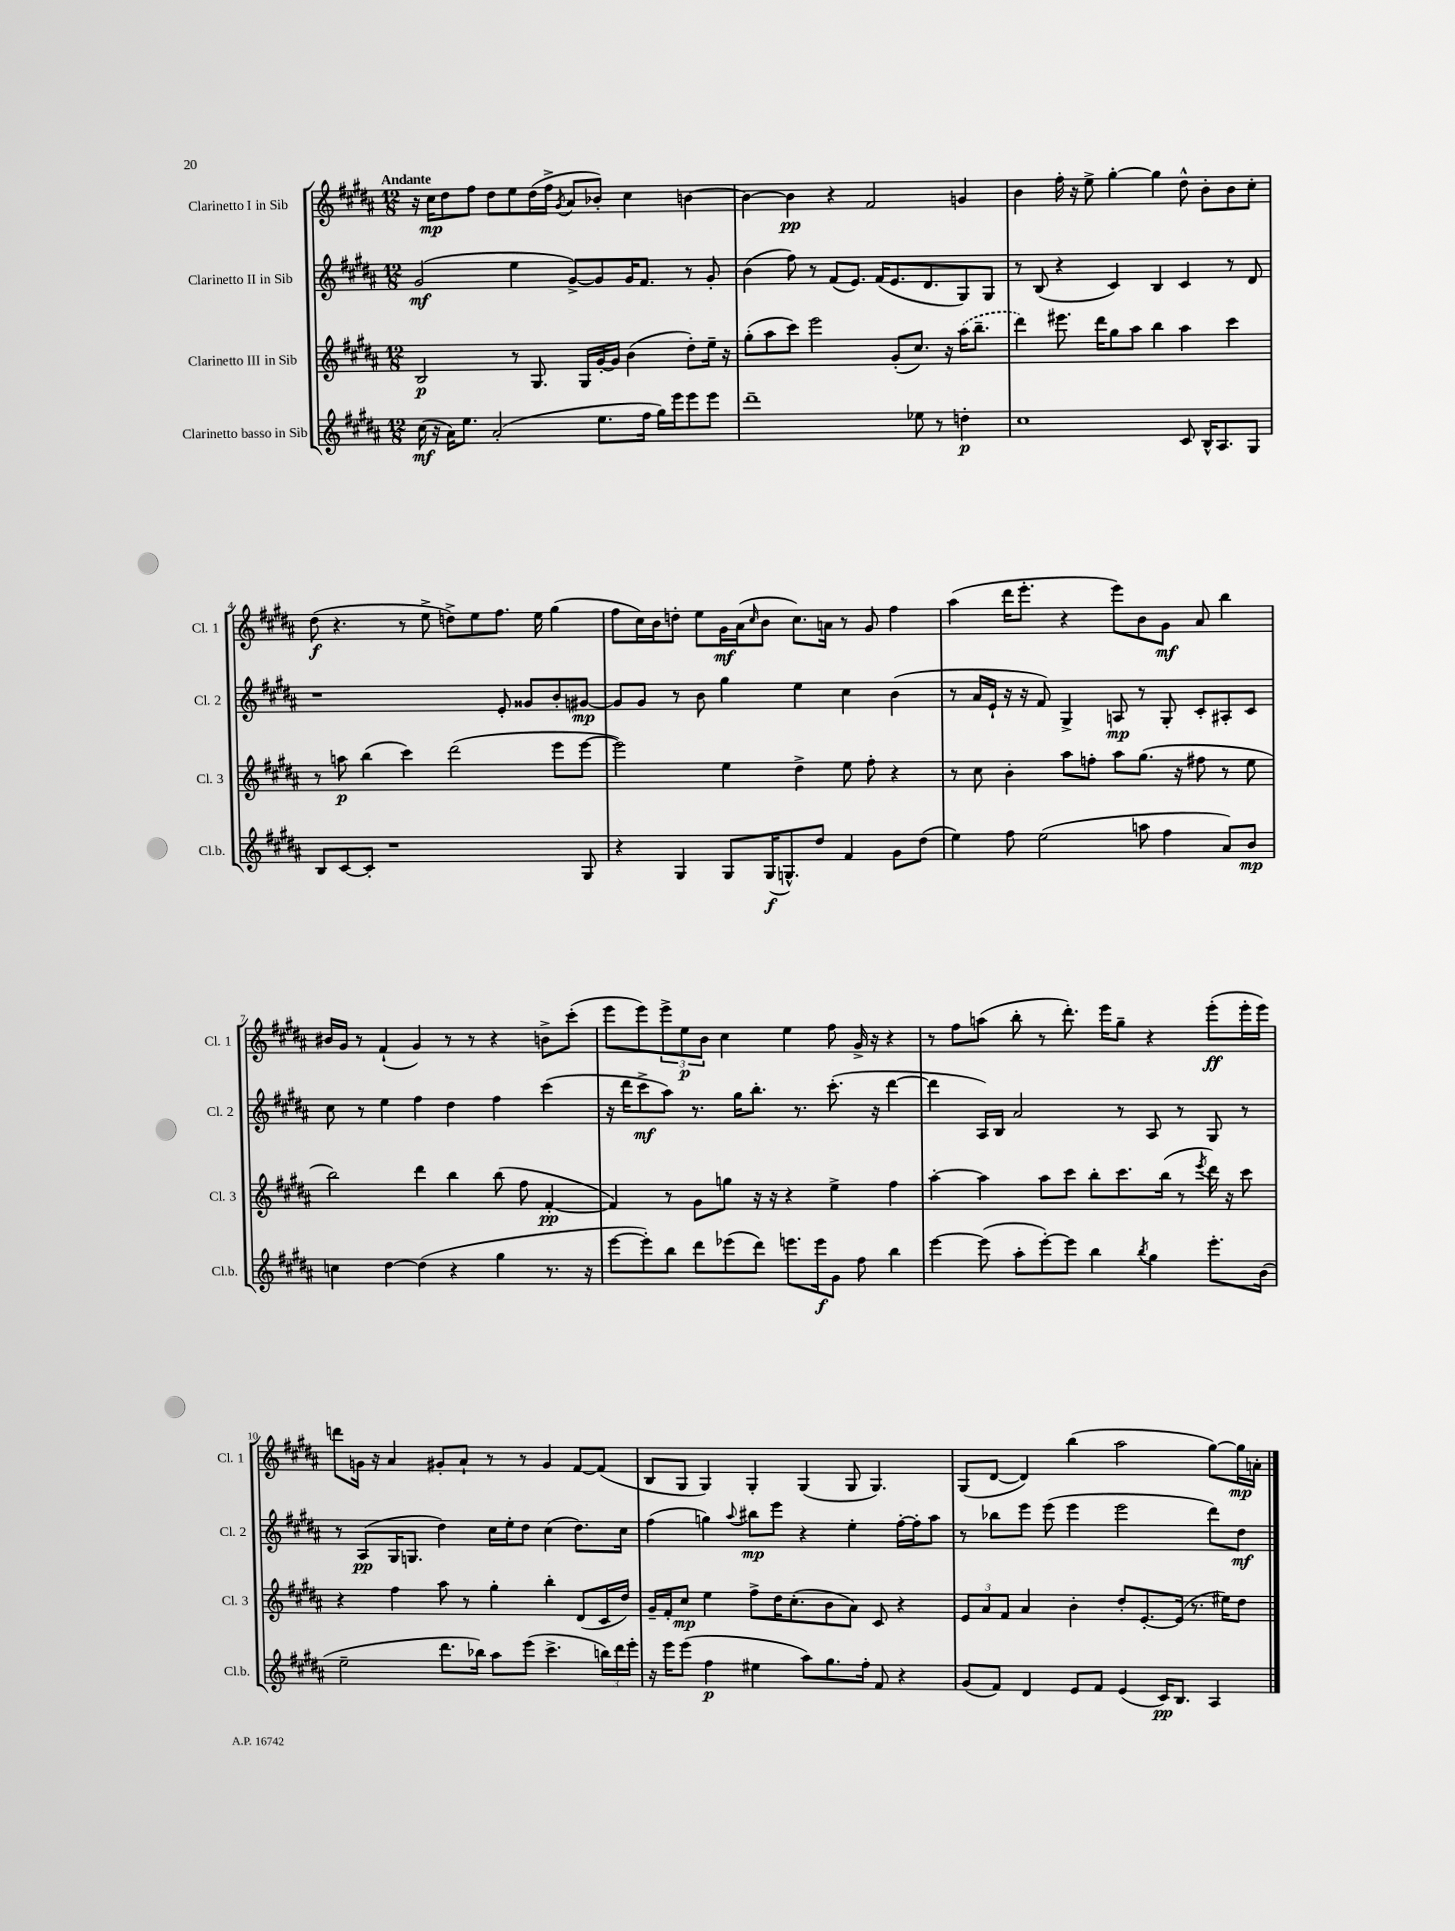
<<
\new StaffGroup <<
\new Staff = "s0" \with { instrumentName = "Clarinetto I in Sib" shortInstrumentName = "Cl. 1" } {
    \clef treble \key b \major \numericTimeSignature \time 12/8 \tempo "Andante"
    r16 cis''16\mp dis''8 fis''8 dis''8 e''8 dis''16( fis''16-> \acciaccatura { gis'8 } ais'8 bes'8-.) cis''4 b'4~ |
    b'4~ b'4\pp r4 fis'2 g'4 |
    b'4 fis''16-. r16 e''8-> gis''4~-. gis''4 dis''8-^ b'8-. b'8 cis''8-. |
    dis''8\f( r4. r8 e''8-> d''8->) e''8 fis''8. e''16 gis''4( |
    fis''8 cis''16) b'16 d''8-. e''8 gis'16\mf ais'16( \grace { cis''16 } b'8 cis''8.) a'16 r8 gis'8 fis''4 |
    ais''4( dis'''16 e'''8.-. r4 e'''8) b'8 gis'8\mf ais'8 b''4 |
    bis'16 gis'16 r8 fis'4-!( gis'4) r8 r8 r4 b'8-> cis'''8-.( |
    e'''8 e'''8) \tuplet 3/2 { e'''8-> e''8\p b'8 } cis''4 e''4 fis''8 gis'16-> r16 r4 |
    r8 fis''8 a''8( b''8-. r8 dis'''8.-.) e'''16 gis''8-- r4 e'''8-.\ff( e'''16-. e'''16) |
    d'''8 g'16 r16 ais'4 gis'8-. ais'8-! r8 r8 gis'4 fis'8~ fis'8( |
    b8 gis8 gis4) gis4-. gis4( gis8 gis4.) |
    gis8( dis'8~ dis'4) b''4( ais''2 gis''8~) gis''16\mp a'16-. \bar "|." |
}
\new Staff = "s1" \with { instrumentName = "Clarinetto II in Sib" shortInstrumentName = "Cl. 2" } {
    \clef treble \key b \major \numericTimeSignature \time 12/8
    gis'2\mf( e''4 gis'8~->) gis'8 gis'16 fis'8. r8 gis'8-. |
    b'4( fis''8) r8 fis'8( e'8.) fis'16( e'8. dis'8. gis8) gis8 |
    r8 b8( r4 cis'4) b4 cis'4 r8 dis'8 |
    r1 e'8-. gisis'8 b'8-. gis'8~\mp |
    gis'8 gis'8 r8 b'8 gis''4 e''4 cis''4 b'4( |
    r8 ais'16 e'16-! r16 r16 fis'8) gis4-> a8\mp r8 gis8-. cis'8-. ais8-. cis'8 |
    cis''8 r8 e''4 fis''4 dis''4 fis''4 cis'''4( |
    r16 dis'''16 cis'''8->\mf ais''8) r8. gis''16 b''8.-. r8. cis'''8.-.( r16 dis'''4~ |
    dis'''4 ais16) b16 ais'2 r8 ais8 r8 gis8 r8 |
    r8 ais8\pp( gis16 g8. dis''4) cis''16 e''16-. dis''8 cis''4( dis''8.) cis''16 |
    fis''4( g''4) \appoggiatura { ais''8 } bis''8\mp e'''8 r4 e''4-. fis''16~-. fis''16-. ais''8 |
    r8 bes''8 e'''8 e'''8( e'''4 e'''2 dis'''8) dis''8\mf \bar "|." |
}
\new Staff = "s2" \with { instrumentName = "Clarinetto III in Sib" shortInstrumentName = "Cl. 3" } {
    \clef treble \key b \major \numericTimeSignature \time 12/8
    b2\p r8 gis8. gis16 gis'16~-. gis'16 b'4( dis''8-.) e''16-- r16 |
    gis''8-.( ais''8 cis'''8) e'''2 gis'8-.( cis''8.) r16 \once \slurDashed ais''16( b''8.-- |
    dis'''4) eis'''8. dis'''16 gis''8 ais''8 b''4 ais''4 cis'''4 |
    r8 a''8\p b''4( cis'''4) dis'''2( e'''8 e'''8~ |
    e'''2) e''4 dis''4-> e''8 fis''8-. r4 |
    r8 cis''8 b'4-. ais''8 f''8-. ais''8 gis''8.( r16 fis''8 r8 e''8 |
    b''2) dis'''4 b''4 b''8( fis''8 fis'4~-.\pp |
    fis'4) r8 gis'8 g''8 r16 r16 r4 e''4-> fis''4 |
    ais''4~-. ais''4 ais''8 cis'''8 b''8-. cis'''8. b''16( r8 \acciaccatura { e'''8 } dis'''16) r16 cis'''8 |
    r4 fis''4 ais''8 r8 gis''4-. b''4-. dis'8( cis'16 dis''16) |
    gis'16-- fis'16-. cis''8\mp e''4 fis''8-> dis''16 cis''8.-.( b'8 ais'8) cis'8 r4 |
    \tuplet 3/2 { e'8 ais'8 fis'8 } ais'4 b'4-. dis''8-. e'8.~-. e'16( r8. eis''16) dis''8 \bar "|." |
}
\new Staff = "s3" \with { instrumentName = "Clarinetto basso in Sib" shortInstrumentName = "Cl.b." } {
    \clef treble \key b \major \numericTimeSignature \time 12/8
    cis''16\mf( r16 ais'16) e''8. ais'2-.( e''8. fis''16 gis''16) e'''16 e'''8 e'''8 |
    dis'''1-- ees''8 r8 d''4-.\p |
    cis''1 cis'8 b16-^ ais8. gis8 |
    b8 cis'8~ cis'8-. r1 gis8 |
    r4 gis4 gis8 gis16\f( g8.-^) dis''8 fis'4 gis'8 dis''8( |
    e''4) fis''8 e''2( a''8 fis''4 ais'8) b'8\mp |
    c''4 dis''4~ dis''4( r4 gis''4 r8. r16 |
    e'''8~ e'''8-.) b''8 dis'''8 ees'''8( dis'''8) e'''8. e'''16\f gis'8 fis''8 b''4 |
    e'''4~ e'''8( ais''8-. e'''8~-.) e'''8 b''4 \acciaccatura { b''8 } gis''4 e'''8.-. b'16( |
    e''2-- dis'''8. bes''16) ais''8 e'''8( cis'''4.-> \tuplet 3/2 { b''16) dis'''16 e'''16-. } |
    r16 e'''16 e'''8( fis''4\p eis''4 ais''8) gis''8. fis''16-. fis'8 r4 |
    gis'8( fis'8) dis'4 e'8 fis'8 e'4( cis'16\pp) b8. ais4 \bar "|." |
}
>>
>>
